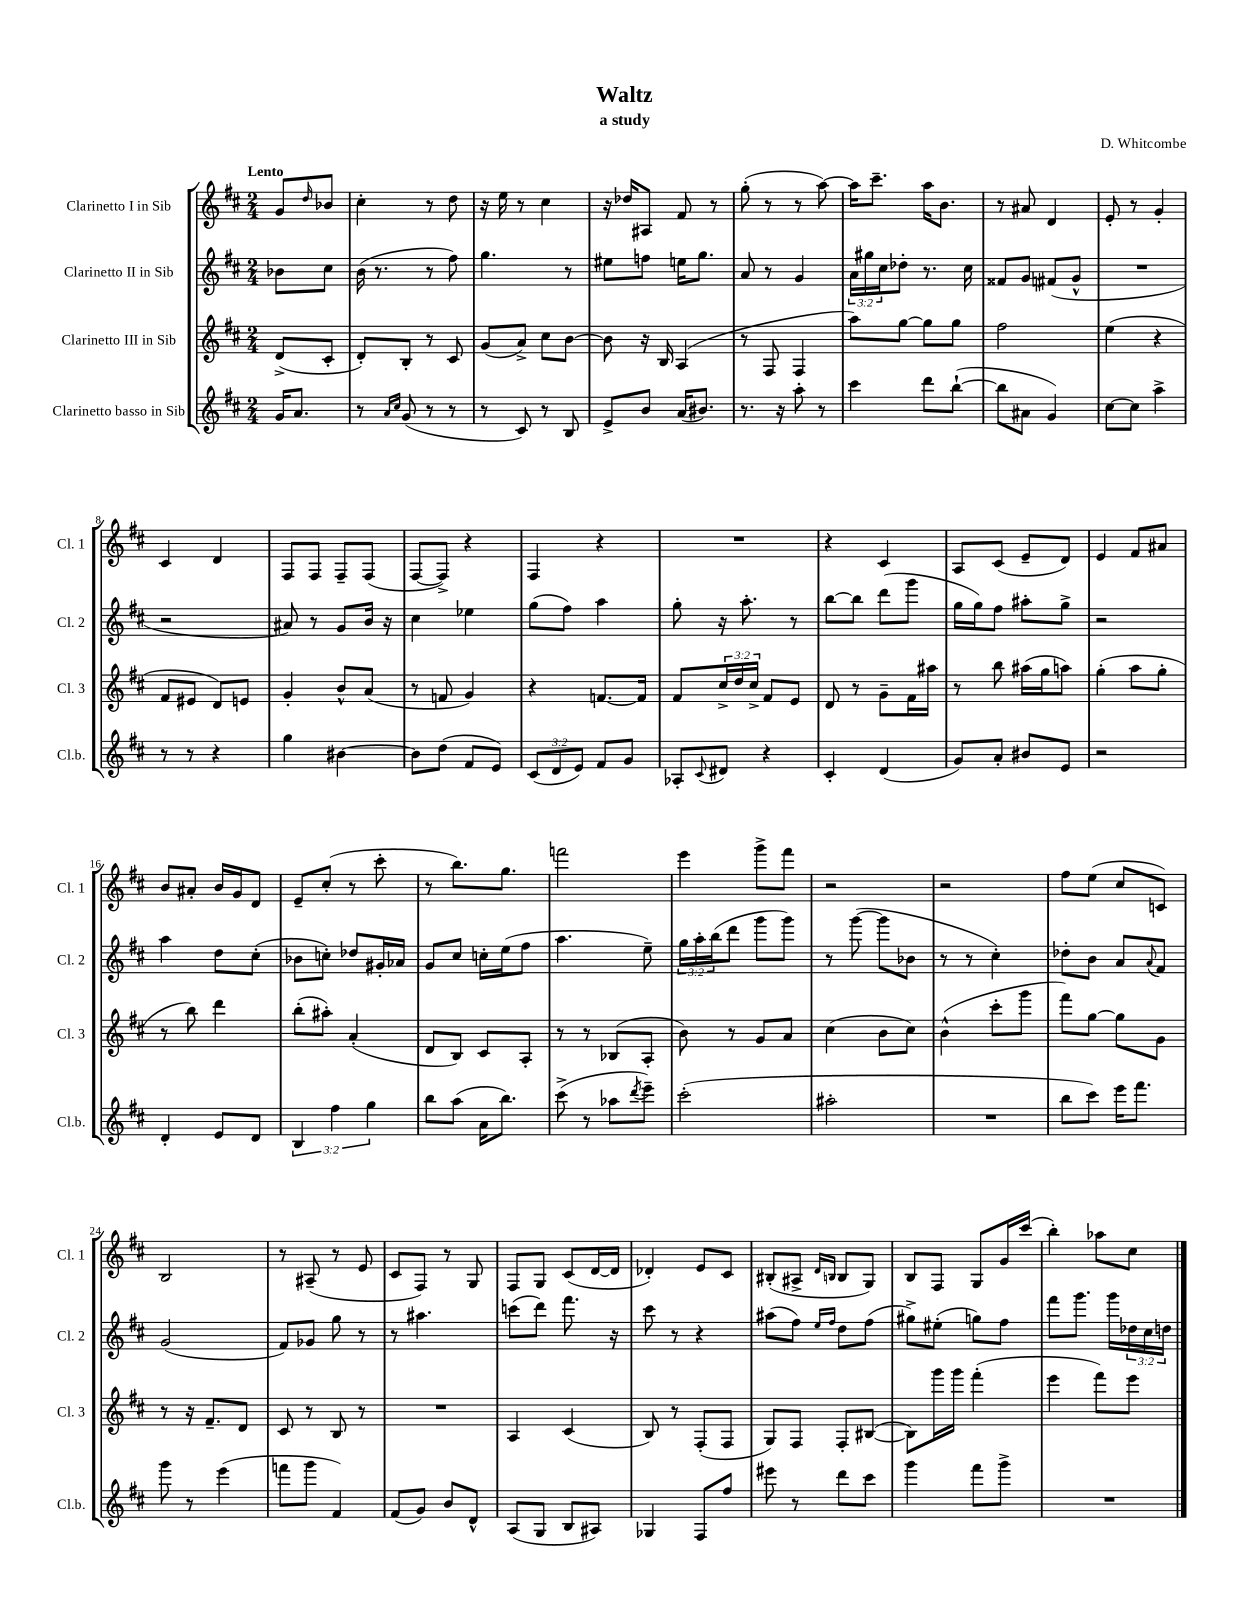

**kern	**kern	**kern	**kern
*staff4	*staff3	*staff2	*staff1
*clefG2	*clefG2	*clefG2	*clefG2
*k[f#c#]	*k[f#c#]	*k[f#c#]	*k[f#c#]
*M2/4	*M2/4	*M2/4	*M2/4
16g/LK	(8d^/L	8b-\L	8g/L
8.a/J	.	.	.
.	.	.	16qqdd/
.	8c#'/J	8cc#\J	8b-/J
=	=	=	=
8r	8d'/L)	(16b\	4cc#'\
.	.	8.r	.
16qqa/LL	.	.	.
16qqcc#/JJ	.	.	.
(8g/	8B'/J	.	.
8r	8r	8r	8r
8r	8c#/	8ff#\)	8dd\
=	=	=	=
8r	(8g/L	4.gg\	16r
.	.	.	16ee\
8c#/)	8a^/J)	.	8r
8r	8cc#\L	.	4cc#\
8B/	[8b\J	8r	.
=	=	=	=
8e^/L	8b\]	8ee#\L	16r
.	.	.	16dd-/LK
8b/J	16r	8ff\J	8A#/J
.	16B/	.	.
(16a/LK	(4A/	16ee\LK	8f#/
8.b#/J)	.	8.gg\J	.
.	.	.	8r
=	=	=	=
8.r	8r	8a/	(8gg'\
.	8F#/	8r	8r
16r	.	.	.
8aa'\	4F#/	4g/	8r
8r	.	.	[8aa\)
=	=	=	=
4ccc#\	8aa\L)	24a\LL	16aa\]LK
.	.	24gg#\	.
.	.	.	8.ccc#~\J
.	.	24cc#\J	.
.	[8gg\J	8dd-'\J	.
8ddd\L	8gg\]L	8.r	16aa\LK
.	.	.	8.b\J
([8bb`\J	8gg\J	.	.
.	.	16cc#\	.
=	=	=	=
8bb\]L	2ff#\	8f##/L	8r
8a#\J	.	8g/J	8a#/
4g/)	.	(8f#/L	4d/
.	.	8g^^/J	.
=	=	=	=
[8cc#\L	(4ee\	2r	8e'/
8cc#\]J	.	.	8r
4aa^\	4r	.	4g'/
=	=	=	=
8r	8f#/L	2r	4c#/
8r	8e#/J	.	.
4r	8d/L)	.	4d/
.	8e/J	.	.
=	=	=	=
4gg\	4g'/	8a#/)	8F#/L
.	.	8r	8F#/J
[4b#\	8b^^/L	8g/L	8F#~/L
.	(8a/J	16b/Jk	(8F#/J
.	.	16r	.
=	=	=	=
8b#\]L	8r	4cc#\	[8F#/L
(8dd\J	8f/	.	8F#^/]J)
8f#/L	4g/)	4ee-\	4r
8e/J)	.	.	.
=	=	=	=
(12c#/L	4r	(8gg\L	4F#/
12d/	.	.	.
.	.	8ff#\J)	.
12e/J)	.	.	.
8f#/L	[8.f/L	4aa\	4r
8g/J	.	.	.
.	16f/]Jk	.	.
=	=	=	=
8A-'/L	8f#/L	8gg'\	2r
8qqc#/	.	.	.
8d#/J	24cc#^/L	16r	.
.	24dd/	.	.
.	.	8.aa'\	.
.	24cc#^/JJ	.	.
4r	8f#/L	.	.
.	8e/J	8r	.
=	=	=	=
4c#'/	8d/	[8bb\L	4r
.	8r	8bb\]J	.
(4d/	8g~\L	(8ddd\L	4c#/
.	16f#\L	8ggg\J	.
.	16aa#\JJ	.	.
=	=	=	=
8g/L)	8r	16gg\LL	8A/L
.	.	16gg\J)	.
8a'/J	8bb\	8ff#\J	(8c#/J
8b#/L	(16aa#\LL	8aa#'\L	8e~/L
.	16gg\J	.	.
8e/J	8aa\J)	8gg^\J	8d/J)
=	=	=	=
2r	(4gg'\	2r	4e/
.	8aa\L	.	8f#/L
.	8gg'\J	.	8a#/J
=	=	=	=
4d'/	8r	4aa\	8b/L
.	8bb\)	.	8a#'/J
8e/L	4ddd\	8dd\L	16b/LL
.	.	.	16g/J
8d/J	.	(8cc#'\J	8d/J
=	=	=	=
6B/	(8bb'\L	8b-\L	8e~/L
.	8aa#'\J)	8cc'\J)	(8cc#'/J
6ff#\	.	.	.
.	(4a'/	8dd-/L	8r
6gg\	.	.	.
.	.	16g#'/L	8ccc#'\
.	.	16a-/JJ	.
=	=	=	=
8bb\L	8d/L	8g/L	8r
(8aa\J	8B/J)	8cc#/J	8.bb\L)
16a\LK	8c#/L	16cc'\LL	.
8.bb\J)	.	(16ee\J	8.gg\J
.	8A'/J	8ff#\J	.
=	=	=	=
(8ccc#^\	8r	4.aa\	2fff\
8r	8r	.	.
8aa-\L	(8B-/L	.	.
8qddd/	.	.	.
8eee~\J)	8A'/J	8ee~\)	.
=	=	=	=
(2ccc#'\	8b\)	24gg\LL	4eee\
.	.	24aa'\	.
.	.	(24bb\J	.
.	8r	8ddd\J	.
.	8g/L	8ggg\L	8ggg^\L
.	8a/J	8ggg\J)	8fff#\J
=	=	=	=
2aa#'\	(4cc#\	8r	2r
.	.	([8ggg\	.
.	8b\L	8ggg\]L	.
.	8cc#\J)	8b-\J	.
=	=	=	=
2r	(4b^^\	8r	2r
.	.	8r	.
.	8ccc#'\L	4cc#'\)	.
.	8ggg\J	.	.
=	=	=	=
8bb\L	8fff#\L)	8dd-'\L	8ff#\L
8ccc#\J)	[8gg\J	8b\J	(8ee\J
16eee\LK	8gg\]L	8a/L	8cc#/L
8.fff#\J	.	.	.
.	.	8qqa/	.
.	8g\J	8f#/J	8c/J)
=	=	=	=
8ggg\	8r	(2g/	2B/
8r	16r	.	.
.	8.f#~/L	.	.
(4eee\	.	.	.
.	8d/J	.	.
=	=	=	=
8fff\L	8c#/	8f#/L)	8r
8ggg\J	8r	8g-/J	(8A#~/
4f#/)	8B/	8gg\	8r
.	8r	8r	8e/
=	=	=	=
(8f#/L	2r	8r	8c#/L
8g/J)	.	4.aa#\	8F#/J)
8b/L	.	.	8r
8d^^/J	.	.	8G/
=	=	=	=
(8A/L	4A/	(8ccc\L	8F#/L
8G/J	.	8ddd\J)	8G/J
8B/L	(4c#/	8.fff#\	(8c#/L
8A#/J)	.	.	[16d/L
.	.	16r	16d/]JJ
=	=	=	=
4G-/	8B/)	8ccc#\	4d-'/)
.	8r	8r	.
8F#/L	(8F#'/L	4r	8e/L
8ff#/J	8F#/J	.	8c#/J
=	=	=	=
8eee#\	8G/L)	(8aa#\L	(8B#'/L
8r	8F#/J	8ff#\J)	8A#^/J
.	.	16qqee/LL	16qqd/LL
.	.	16qqff#/JJ	16qqB/JJ
8ddd\L	8F#'/L	8dd\L	8B/L
8ccc#\J	([8B#/J	(8ff#\J	8G/J)
=	=	=	=
4ggg\	8B#\]L)	8gg#^\L)	8B/L
.	16ggg\L	(8ee#'\J	8F#/J
.	16ggg\JJ	.	.
8fff#\L	(4fff#'\	8gg\L)	8G/L
8ggg^\J	.	8ff#\J	16g/L
.	.	.	(16ccc#/JJ
=	=	=	=
2r	4eee\	8fff#\L	4bb'\)
.	.	8.ggg\J	.
.	8fff#\L)	.	8aa-\L
.	.	16ggg\LL	.
.	8eee\J	24dd-\	8cc#\J
.	.	24cc#\	.
.	.	24dd\JJ	.
==	==	==	==
*-	*-	*-	*-
